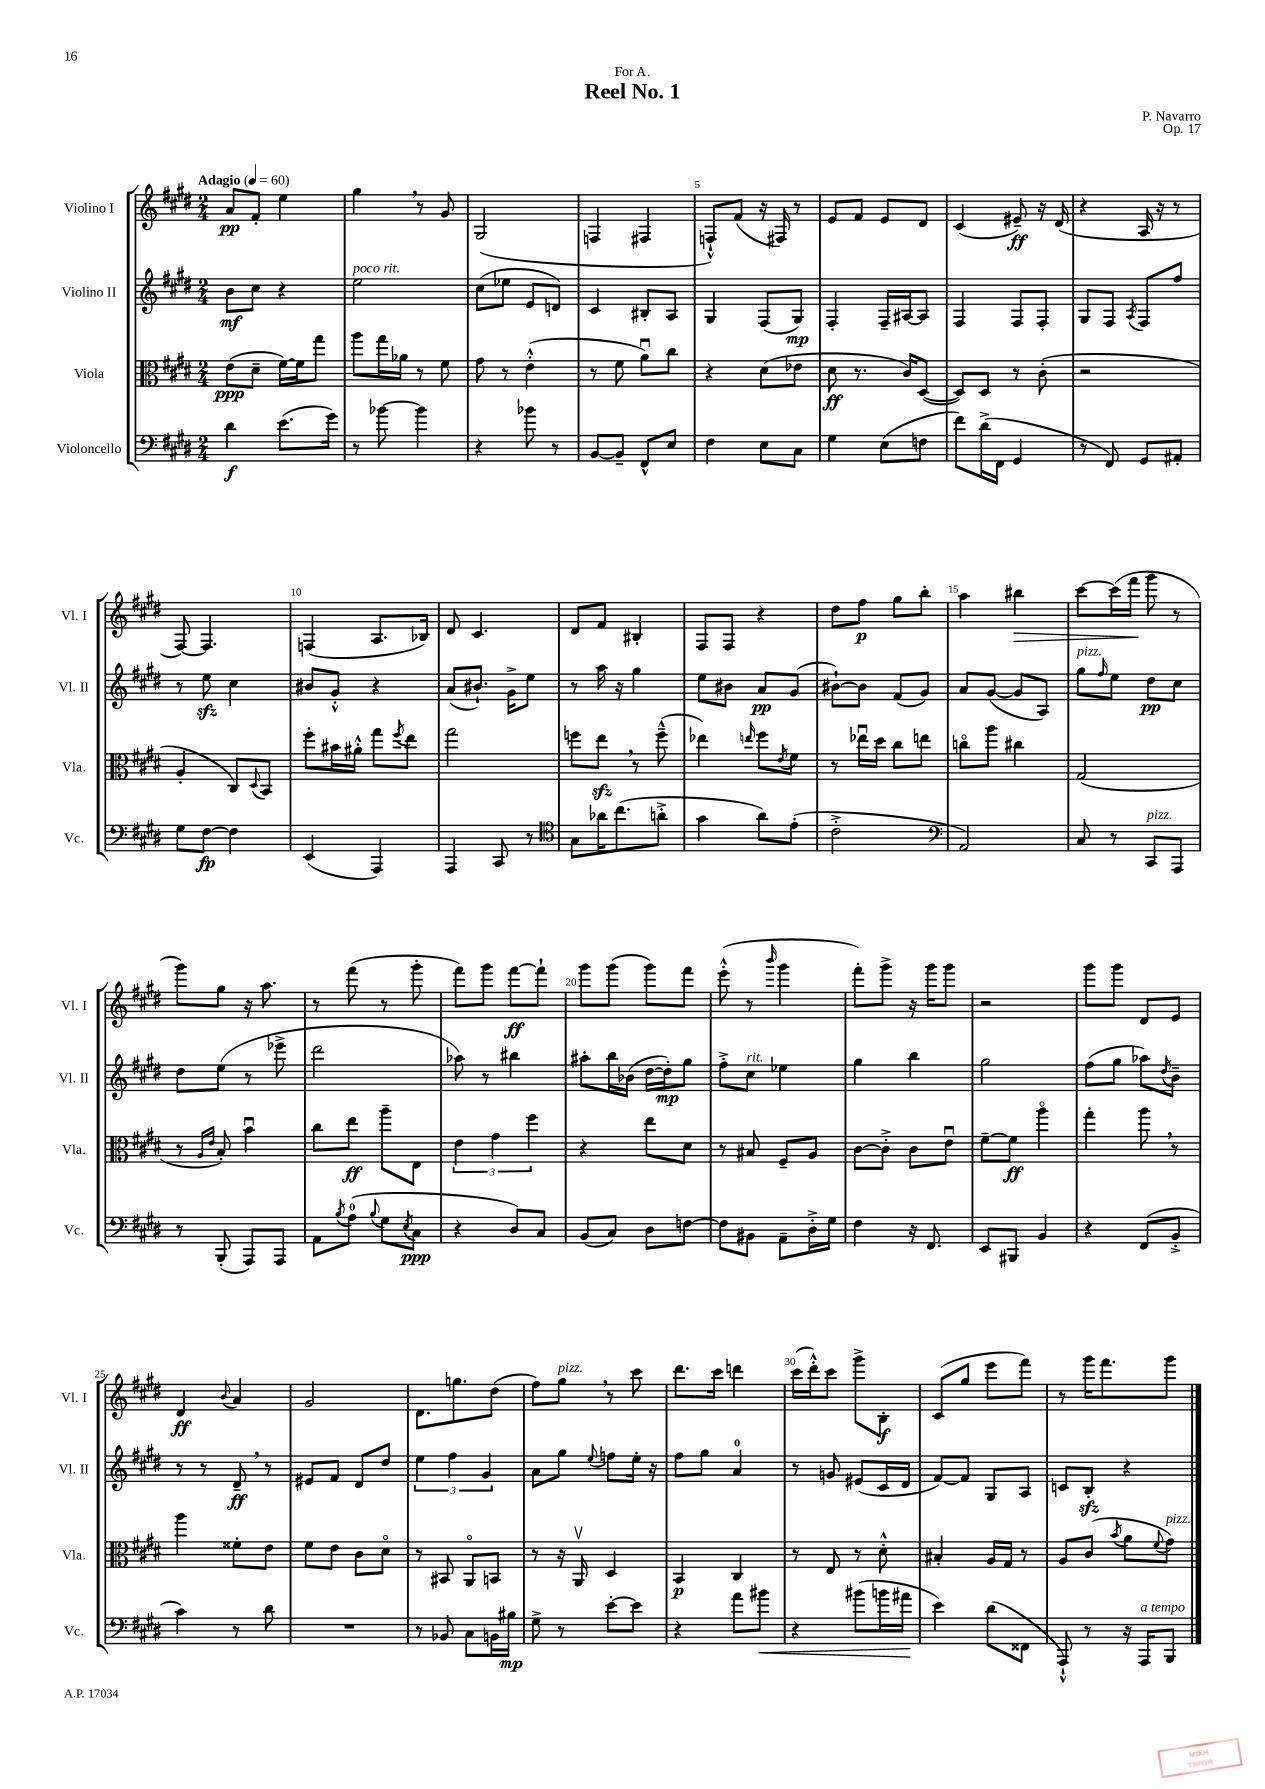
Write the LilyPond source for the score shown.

\header { title = "Reel No. 1" composer = "P. Navarro" dedication = "For A." opus = "Op. 17" }
<<
\new StaffGroup <<
\new Staff = "s0" \with { instrumentName = "Violino I" shortInstrumentName = "Vl. I" } {
    \clef treble \key e \major \numericTimeSignature \time 2/4 \tempo "Adagio" 4 = 60
    a'8\pp fis'8-. e''4 |
    gis''4 \breathe r8 gis'8 |
    gis2( |
    f4 fis4 |
    f8-!-^) fis'8( r16 fis16) r8 |
    e'8 fis'8 e'8 dis'8 |
    cis'4( eis'8--\ff) r16 dis'16( |
    r4 a16 r16 r8 |
    fis8~) fis4. |
    f4( a8. bes16) |
    dis'8 cis'4. |
    dis'8 fis'8 bis4-. |
    fis8 fis8 r4 |
    dis''8 fis''8\p gis''8 b''8-. |
    a''4 bis''4\> |
    cis'''8~ cis'''16( fis'''16\! gis'''8 r8 |
    gis'''8) gis''8 r16 a''8. |
    r8 fis'''8( r8 gis'''8-. |
    fis'''8) gis'''8 fis'''8~\ff fis'''8-! |
    gis'''8 gis'''8( gis'''8) fis'''8 |
    e'''8-.-^( r8 \grace { b'''16 } gis'''4 |
    fis'''8-.) gis'''8-> r16 gis'''16 gis'''8 |
    r2 |
    gis'''8 gis'''8 dis'8 e'8 |
    dis'4\ff \appoggiatura { b'8 } a'4 |
    gis'2 |
    dis'8. g''8. dis''8( |
    fis''8) gis''8^\markup { \italic "pizz." } \breathe r8 cis'''8 |
    dis'''8. cis'''16 d'''4 |
    cis'''16( dis'''16-.-^) cis'''8 gis'''8-> b8-.\f |
    cis'8( gis''8 e'''8 fis'''8) |
    r8 gis'''16 fis'''8. gis'''8 \bar "|." |
}
\new Staff = "s1" \with { instrumentName = "Violino II" shortInstrumentName = "Vl. II" } {
    \clef treble \key e \major \numericTimeSignature \time 2/4
    b'8\mf cis''8 r4 |
    e''2^\markup { \italic "poco rit." } |
    cis''8( ees''8 e'8 d'8) |
    cis'4 bis8-. a8 |
    gis4 fis8( gis8\mp) |
    fis4-. fis16-- ais16~ ais8 |
    fis4 fis8 fis8-. |
    gis8 fis8 \acciaccatura { a8 } fis8 fis''8 |
    r8 e''8\sfz cis''4 |
    bis'8 gis'8-.-^ r4 |
    a'8( bis'8.-!) gis'16-> e''8 |
    r8 a''16 r16 gis''4 |
    e''8 bis'8 a'8\pp gis'8( |
    bis'8~-!) bis'8 fis'8( gis'8) |
    a'8 gis'8~( gis'8 a8) |
    gis''8^\markup { \italic "pizz." } \grace { fis''16 } e''8 dis''8\pp cis''8 |
    dis''8 e''8( r8 ees'''8-> |
    dis'''2 |
    aes''8) r8 bis''4 |
    ais''8-. b''16 bes'16( dis''16~ dis''16-.\mp) gis''8 |
    fis''8-.-> cis''8^\markup { \italic "rit." } ees''4 |
    gis''4 b''4 |
    gis''2 |
    fis''8( gis''8 aes''8) \acciaccatura { dis''8 } b'8-- |
    r8 r8 dis'8--\ff \breathe r8 |
    eis'8 fis'8 dis'8 dis''8 |
    \tuplet 3/2 { e''4 fis''4 gis'4 } |
    a'8 gis''8 \appoggiatura { e''8 } f''8 e''16-. r16 |
    fis''8 gis''8 a'4-0 |
    r8 g'8 eis'8( cis'16 dis'16 |
    fis'8~) fis'8 gis8 a8 |
    c'8 b8-.\sfz r4 \bar "|." |
}
\new Staff = "s2" \with { instrumentName = "Viola" shortInstrumentName = "Vla." } {
    \clef alto \key e \major \numericTimeSignature \time 2/4
    e'8\ppp( dis'8-- fis'16~) fis'16 gis''8 |
    a''8 gis''16 aes'16 r8 fis'8 |
    gis'8 r8 e'4-.-^( |
    r8 fis'8 a'8\downbow) cis''8 |
    r4 dis'8( ees'8 |
    dis'8\ff r8. cis'16) dis8~( |
    dis8) dis8 r8 cis'8-.( |
    r2 |
    a4-. cis8) \appoggiatura { dis8 } b,8 |
    fis''8-. bis'16 ais'16-.-^ gis''8 \acciaccatura { fis''8 } e''8 |
    gis''2 |
    f''8 e''8\sfz \breathe r8 f''8---^( |
    ees''4) \grace { e''16 } fis''8 \acciaccatura { e'8 } fis'8 |
    r8 ees''16\downbow dis''16 cis''8 e''8 |
    c''8\flageolet a''8 cis''4 |
    gis2( |
    r8 \grace { a16 e'16 } b8-.) b'4\downbow |
    cis''8 e''8\ff a''8-- e8 |
    \tuplet 3/2 { e'4 gis'4 fis''4 } |
    r4 e''8 dis'8 |
    r8 bis8 fis8-- a8 |
    cis'8~ cis'8-.-> cis'8 e'8\downbow |
    fis'8~-- fis'8\ff a''4\flageolet |
    gis''4-. a''8 \breathe r8 |
    a''4 fisis'8-. e'8 |
    fis'8 e'8 cis'8 dis'8\flageolet |
    r8 bis,8 a,8\flageolet b,8 |
    r8 r16 a,16\upbow dis4 |
    b,4\p cis4 |
    r8 e8 r8 dis'8-.-^ |
    bis4-. a16 gis16 r8 |
    a8 cis'8( \acciaccatura { b'8 } a'8 \appoggiatura { fis'8 } gis'8^\markup { \italic "pizz." }) \bar "|." |
}
\new Staff = "s3" \with { instrumentName = "Violoncello" shortInstrumentName = "Vc." } {
    \clef bass \key e \major \numericTimeSignature \time 2/4
    dis'4\f e'8.( gis'16) |
    r8 bes'8~ bes'4 |
    r4 bes'8 r8 |
    b,8~ b,8-- fis,8-^ e8 |
    fis4 e8 cis8 |
    gis4 e8( f8 |
    fis'8) dis'16->( fis,16 gis,4 |
    r8 fis,8) gis,8 ais,8-. |
    gis8 fis8~\fp fis4 |
    e,4( a,,4) |
    a,,4 cis,8 r8 |
    \clef tenor gis8 aes'16 cis''8.( a'8-.-> |
    gis'4 a'8) e'8-.( |
    cis'2-.-> |
    \clef bass a,2) |
    cis8 r8 cis,8^\markup { \italic "pizz." } a,,8 |
    r8 b,,8-.( a,,8) a,,8 |
    a,8 \acciaccatura { b8 } a8-0( \appoggiatura { b8 } gis8 \acciaccatura { e8 } cis8\ppp |
    r4 dis8) cis8 |
    b,8( cis8) dis8 f8~ |
    f8 bis,8 a,8-- dis16-.-> gis16 |
    fis4 r16 fis,8. |
    e,8 bis,,8 b,4 |
    r4 fis,8( b,8-.-> |
    cis'4) r8 dis'8 |
    R2 |
    r8 bes,8 cis8 b,16 bis16\mp |
    gis8-> r8 e'8~-. e'8 |
    r4 a'8 bis'8\< |
    r4 bis'8( b'16 ais'16\! |
    e'4) dis'8( fisis,8 |
    a,,8-!-^) r8 r16 a,,16^\markup { \italic "a tempo" } b,,8 \bar "|." |
}
>>
>>
\layout { \context { \Score \override BarNumber.break-visibility = ##(#f #t #t) barNumberVisibility = #(every-nth-bar-number-visible 5) } }
